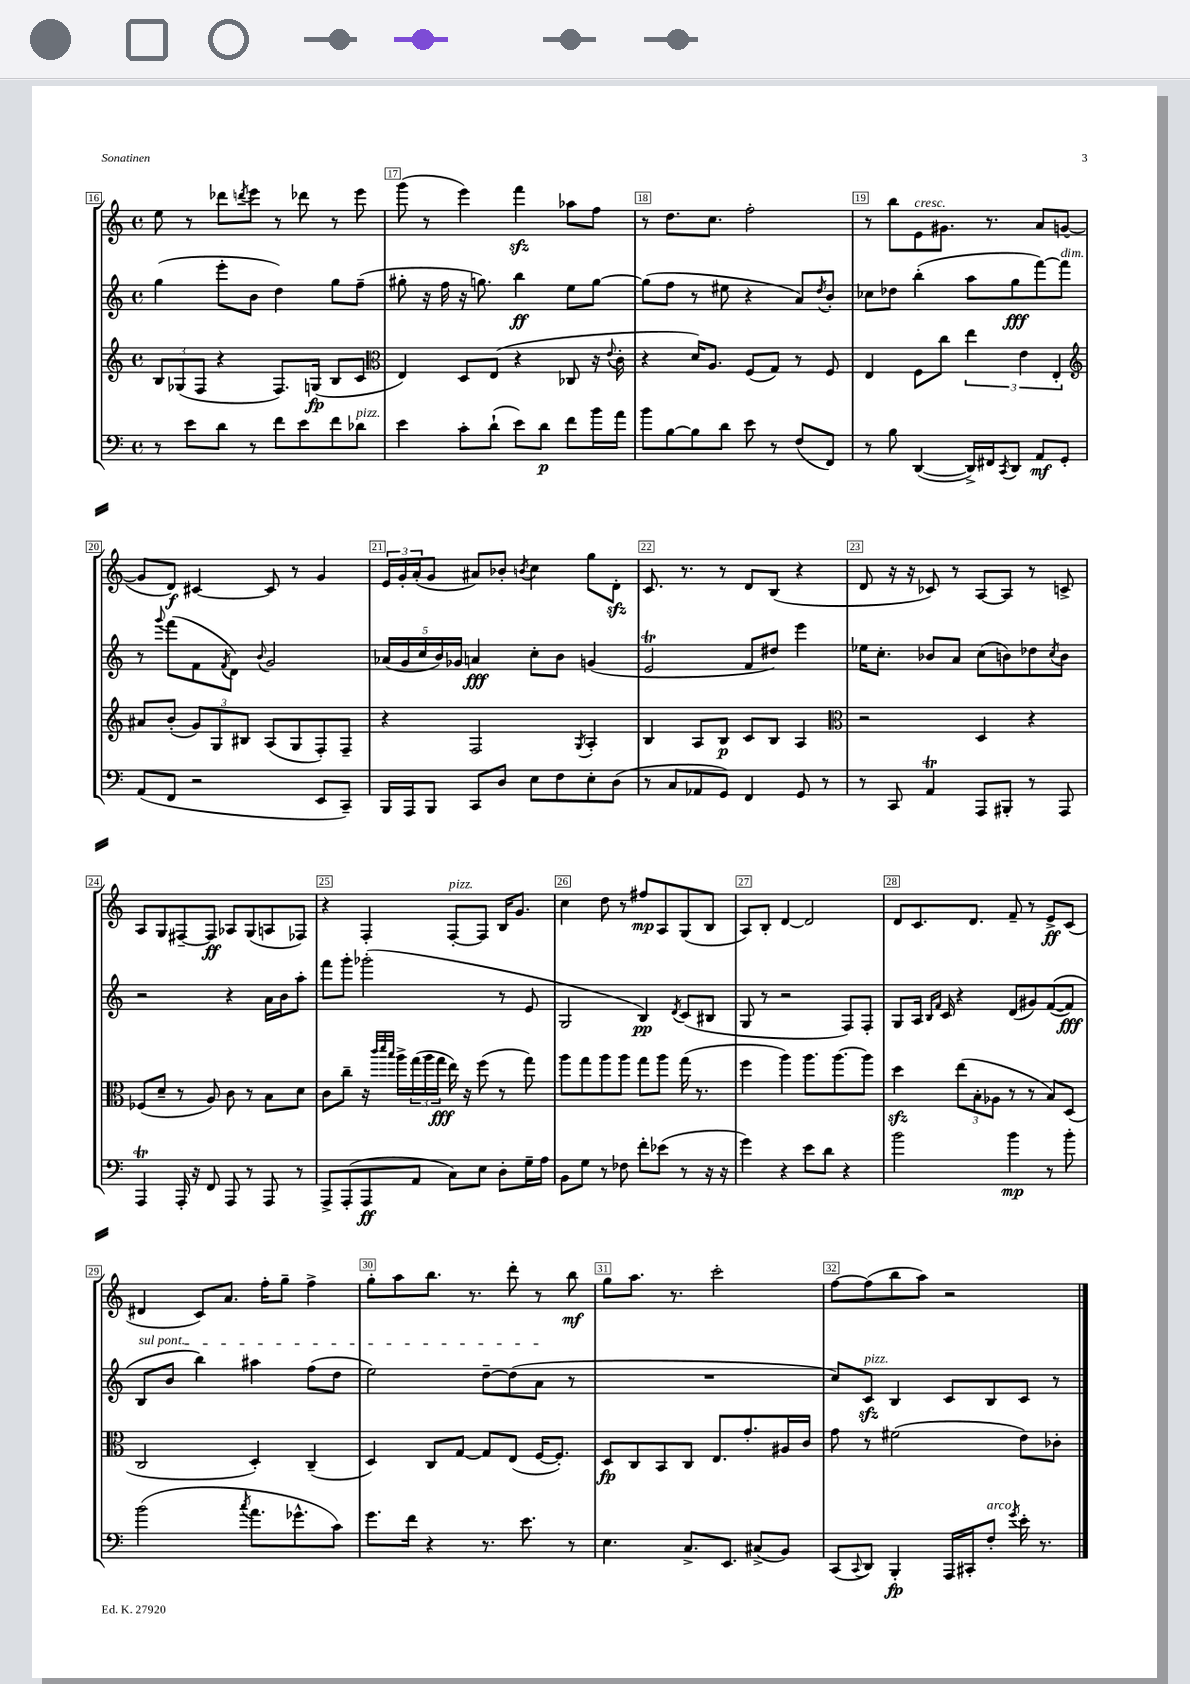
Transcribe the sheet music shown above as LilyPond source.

<<
\new StaffGroup <<
\new Staff = "s0" {
    \clef treble \key c \major \defaultTimeSignature \time 4/4
    e''8 r8 des'''8 \acciaccatura { d'''8 } e'''8 r8 des'''8 r8 e'''8 |
    g'''8( r8 e'''4) f'''4\sfz aes''8 f''8 |
    r8 d''8. c''8. f''2-. |
    r8 b''8 e'8^\markup { \italic "cresc." } gis'8. r8. a'8 g'8~( |
    g'8 d'8\f) cis'4~ cis'8 r8 g'4 |
    \tuplet 3/2 { e'16 g'16-. a'16-.( } g'8 ais'8) bes'8-. \acciaccatura { b'8 } c''4 g''8 d'8-.\sfz |
    c'8. r8. r8 d'8 b8( r4 |
    d'8 r16 r16 ces'8) r8 a8~ a8 r8 c'8-> |
    a8 g8 fis8~-- fis8\ff aes8 g8( a8 fes8) |
    r4 f4-. f8~-.^\markup { \italic "pizz." } f8 b16 g'8. |
    c''4 d''8 r8 fis''8\mp a8 g8( b8 |
    a8) b8-. d'4~ d'2 |
    d'8 c'8. d'8. f'8-- r8 e'8->\ff c'8( |
    dis'4 c'8) a'8. f''16-. g''8-- f''4-> |
    g''8-. a''8 b''8. r8. d'''8-. r8 b''8\mf |
    g''8 a''8. r8. c'''2-. |
    f''8~ f''8( b''8 a''8) r2 \bar "|." |
}
\new Staff = "s1" {
    \clef treble \key c \major \defaultTimeSignature \time 4/4
    g''4( e'''8-. b'8 d''4) g''8 f''8--( |
    gis''8-. r16 f''16 r16 g''8.) b''4\ff e''8 g''8~ |
    g''8( f''8 r8 eis''8 r4 a'8) \acciaccatura { d''8 } b'8-. |
    ces''8 des''8 b''4-.( a''8 g''8\fff f'''8~) f'''8^\markup { \italic "dim." } |
    r8 \appoggiatura { g'''8 } f'''8( f'8 \acciaccatura { f'8 } d'8) \appoggiatura { b'8 } g'2 |
    \tuplet 5/4 { aes'16( g'16 c''16 b'16) ges'16 } a'4\fff c''8-. b'8 g'4( |
    e'2\trill f'8 dis''8) e'''4 |
    ees''16 c''8.-. bes'8 a'8 c''8( b'8) des''8 \acciaccatura { c''8 } b'8 |
    r2 r4 a'16 b'16 a''8-. |
    f'''8 g'''8-. ges'''2-.( r8 e'8 |
    g2 b4\pp) \acciaccatura { d'8 } c'8( bis8 |
    g8 r8 r2 f8) f8-. |
    g8 a16 \grace { b16 f'16 } c'16 r4 d'8( gis'8) f'8~(\( f'8\fff) |
    \once \override TextSpanner.bound-details.left.text = \markup { \italic "sul pont." } b8\startTextSpan b'8 b''4\) ais''4 f''8( d''8 |
    e''2) d''8~-- d''8( a'8\stopTextSpan r8 |
    R1 |
    c''8) c'8\sfz^\markup { \italic "pizz." } b4 c'8 b8 c'8 r8 \bar "|." |
}
\new Staff = "s2" {
    \clef treble \key c \major \defaultTimeSignature \time 4/4
    \tuplet 3/2 { b8 ges8( f8 } r4 f8.) g16\fp( b8 c'8 |
    \clef alto e4) d8 e8( r4 ces8 r16 \appoggiatura { e'8 } c'16-. |
    r4 d'16) a8. f8( g8) r8 f8 |
    e4 f8 c''8 \tuplet 3/2 { e''4 e'4 e4-. } |
    \clef treble ais'8 b'8-.( \tuplet 3/2 { g'8) g8 bis8 } a8( g8 f8-.) f8-- |
    r4 f2 \acciaccatura { g8 } a4-. |
    b4 a8 b8\p c'8 b8 a4 |
    \clef alto r2 d4 r4 |
    fes8( d'8-- r8 a8) c'8 r8 b8 d'8 |
    c'8 c''8-- r16 \grace { c'''32 d'''32 b''32 } a''16-> \tuplet 3/2 { g''16( a''16 g''16\fff } e''16) r16 f''8( r8 g''8) |
    a''8 g''8 a''8 a''8 g''8 a''8 g''16( r8. |
    f''4 a''4) a''8. a''8.~ a''8 |
    d''4\sfz \tuplet 3/2 { e''8( b8-. aes8 } r8 r8 b8) d8( |
    c2 d4-.) c4--( |
    d4) c8 g8~ g8 e8( f16~ f8.-.) |
    d8\fp c8 b,8 c8 e8. g'8.-. ais16 c'16 |
    g'8 r8 fis'2( e'8) ces'8-. \bar "|." |
}
\new Staff = "s3" {
    \clef bass \key c \major \defaultTimeSignature \time 4/4
    r8 e'8 d'8 r8 f'8 e'8 f'8 des'8^\markup { \italic "pizz." } |
    e'4 c'8-. d'8-!( e'8) d'8\p f'8 b'16 a'16 |
    b'8 b8~ b8 d'8 e'8 r8 f8( f,8) |
    r8 b8 d,4~( d,16->) fis,16 \acciaccatura { c,8 } d,8 a,8\mf g,8-. |
    a,8( f,8 r2 e,8 c,8--) |
    b,,16 a,,16 b,,8 c,8 d8 e8 f8 e8-. d8( |
    r8 c8 aes,8 g,8) f,4 g,8 r8 |
    r8 c,8 a,4\trill a,,8 bis,,8-. r8 a,,8 |
    a,,4\trill a,,16-. r16 f,8 a,,8 r8 a,,8 r8 |
    a,,8-> a,,8-.( a,,8\ff a,8 c8) e8 d8-. g16-- a16 |
    b,8 g8 r8 fes8 f'8-. ees'8( r8 r16 r16 |
    g'4) r4 e'8 d'8 r4 |
    b'2 b'4\mp r8 b'8-. |
    b'2( \acciaccatura { c''8 } a'8. ges'8.-^ c'8) |
    g'8. f'16 r4 r8. e'8. r8 |
    e4. c8.-> e,8. cis8->( b,8) |
    c,8( \appoggiatura { c,8 } d,8) b,,4-.\fp a,,16 cis,16-. f8-.^\markup { \italic "arco" } \acciaccatura { g'8 } e'16-. r8. \bar "|." |
}
>>
>>
\layout { \context { \Score currentBarNumber = #16 \override BarNumber.break-visibility = ##(#f #t #t) barNumberVisibility = #all-bar-numbers-visible \override BarNumber.stencil = #(make-stencil-boxer 0.1 0.3 ly:text-interface::print) } }
